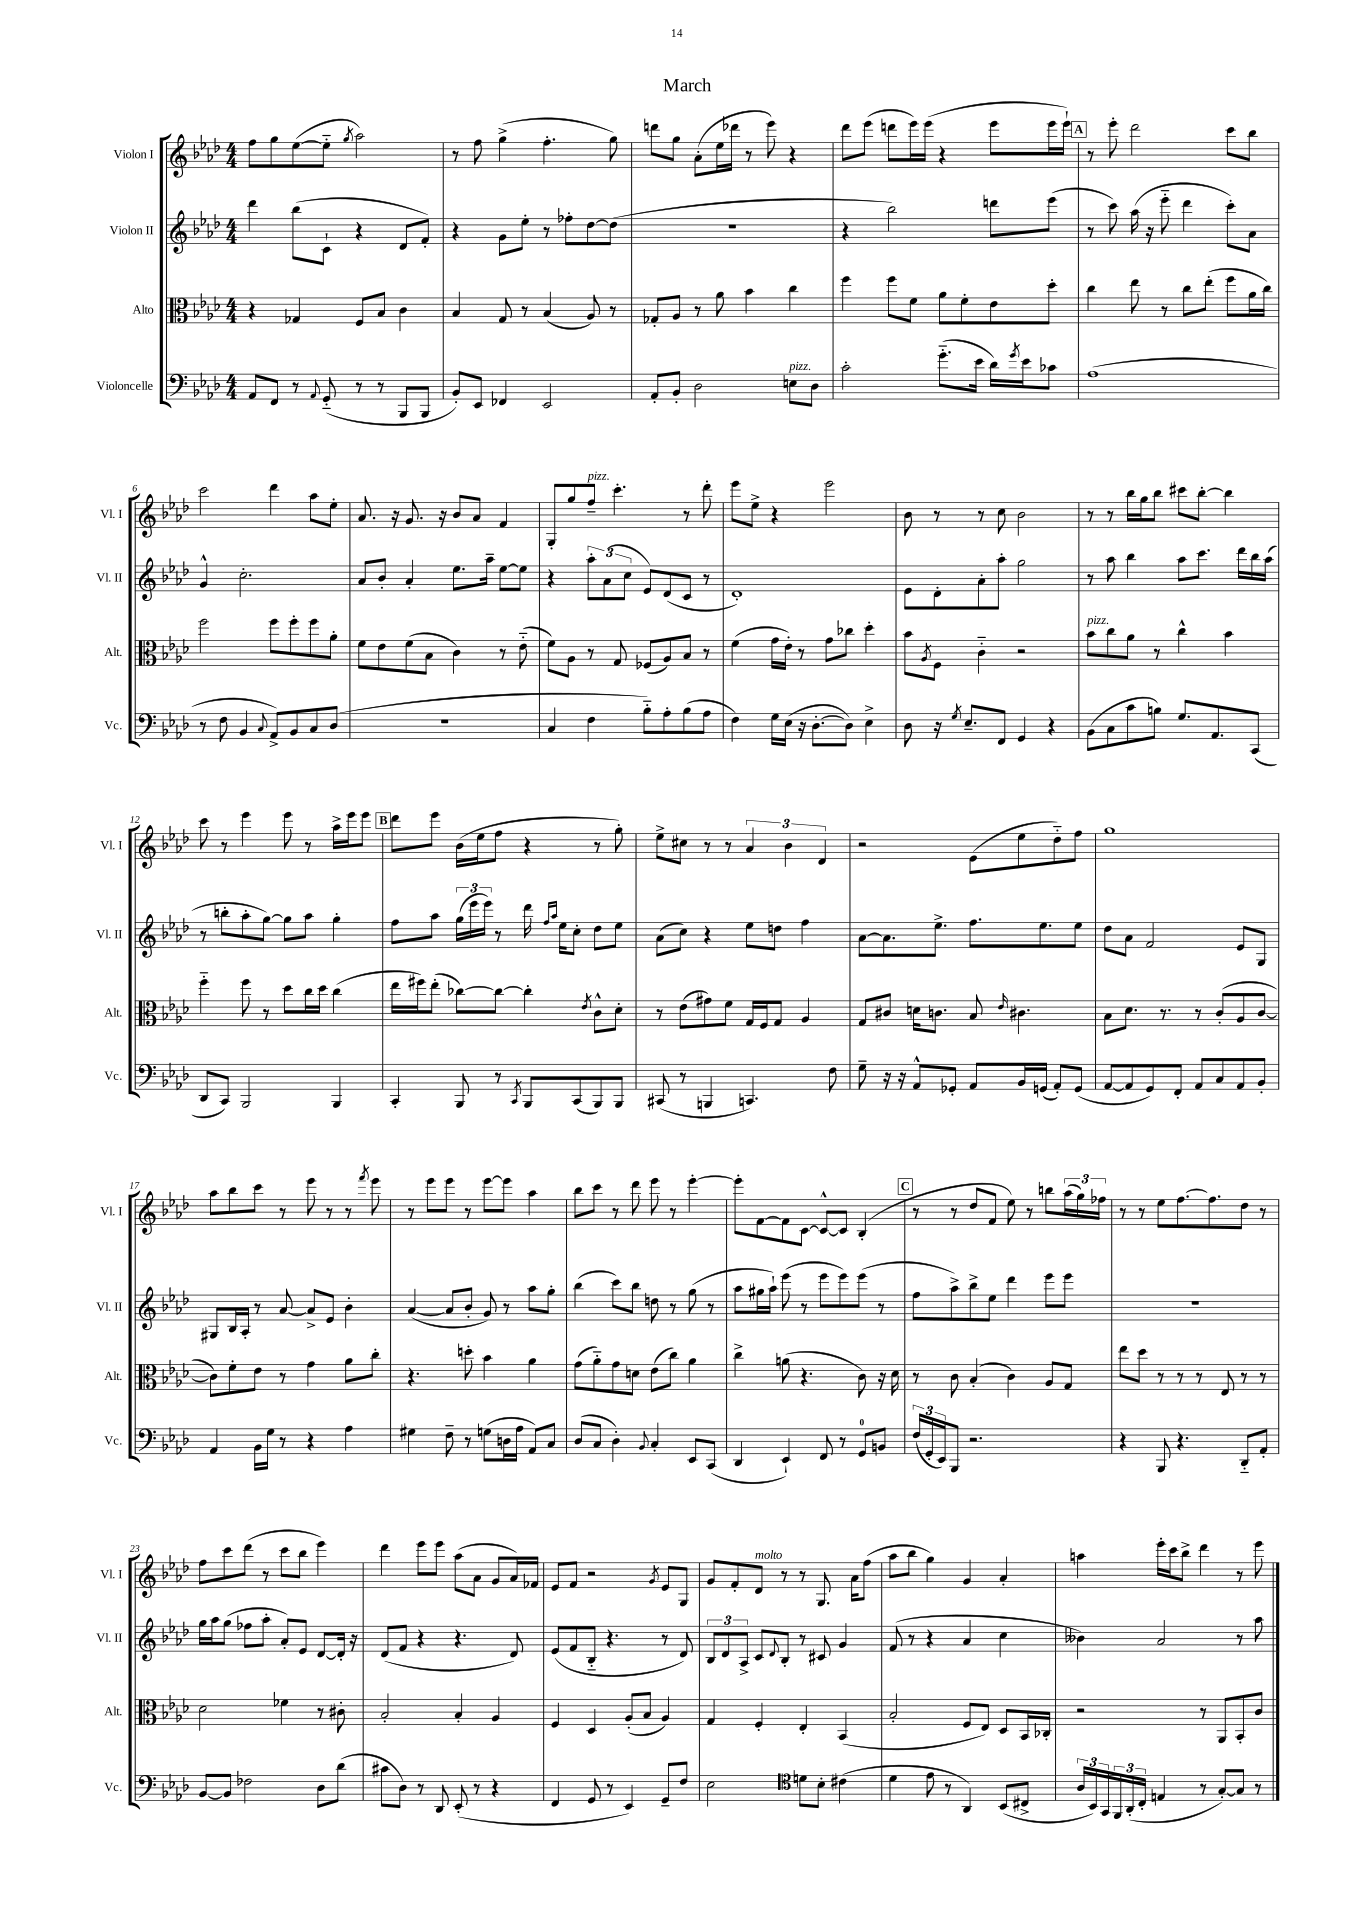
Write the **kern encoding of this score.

**kern	**kern	**kern	**kern
*staff4	*staff3	*staff2	*staff1
*clefF4	*clefC3	*clefG2	*clefG2
*k[b-e-a-d-]	*k[b-e-a-d-]	*k[b-e-a-d-]	*k[b-e-a-d-]
*M4/4	*M4/4	*M4/4	*M4/4
8AA-	4r	4ddd-	8ff
8FF	.	.	8gg
8r	4G-	(8bb-	([8ee-
8qqAA-	.	.	.
(8GG'~	.	8c`	8ee-'~]
.	.	.	8qgg
8r	8F	4r	2aa-)
8r	8B-	.	.
8BBB-	4c	8d-	.
8BBB-	.	8f')	.
=	=	=	=
8BB-')	4B-	4r	8r
8EE-	.	.	8ff
4FF-	8G	8g	(4gg^
.	8r	8ee-'	.
2EE-	(4B-	8r	4.ff'
.	.	8ff-'	.
.	8A-)	[8dd-	.
.	8r	(8dd-]	8gg)
=	=	=	=
8AA-'	8G-'	1r	8ddd
8BB-'	8A-	.	8gg
2D-	8r	.	(8a-'
.	8a-	.	16ee-
.	.	.	16ddd-
.	4b-	.	8r
.	.	.	8eee-)
8E	4cc	.	4r
8D-	.	.	.
=	=	=	=
2c'	4ff	4r	8ddd-
.	.	.	(8eee-
.	8ff	2bb-)	8ddd
.	8f	.	16eee-)
.	.	.	(16eee-
(8.g'~	8a-	.	4r
.	8f'	.	.
16e-	.	.	.
16d-)	8e-	8ddd	8eee-
8qg	.	.	.
16e-	.	.	.
8c-	8dd-'	(8eee-	16eee-
.	.	.	16eee-`)
=	=	=	=
(1A-	4cc	8r	8r
.	.	8ccc)	8eee-'
.	8ee-	(16aa-	2ddd-
.	.	16r	.
.	8r	8eee-'~	.
.	8cc	4ddd-	.
.	(8ee-'	.	.
.	8ff	8ccc')	8ccc
.	16a-	8a-	8bb-
.	16cc)	.	.
=	=	=	=
8r	2ff	4g^^	2ccc
8F	.	.	.
4BB-	.	2.cc'	.
8qqC	.	.	.
8AA-^)	8ff	.	4ddd-
8BB-	8ff'	.	.
8C	8ff	.	8aa-
(8D-	8a-'	.	8ee-'
=	=	=	=
1r	8f	8a-	8.a-
.	8e-	8b-'	.
.	.	.	16r
.	(8f	4a-'	8.g
.	8B-	.	.
.	.	.	16r
.	4c)	8.ee-	8b-
.	.	.	8a-
.	.	16aa-~	.
.	8r	[8ee-	4f
.	(8e-'~	8ee-]	.
=	=	=	=
4C	8f)	4r	8G'
.	8A-	.	8gg
4F	8r	12aa-'	8ff~
.	.	(12a-	.
.	8G	.	4.ccc'
.	.	12cc	.
8B-'~)	(8F-	8e-)	.
8A-'	8A-)	(8d-	.
(8B-	8B-	8c	8r
8A-	8r	8r	8ddd-'
=	=	=	=
4F)	(4f	1d-')	8eee-
.	.	.	8ee-^
16G	16g	.	4r
(16E-	16e-')	.	.
16r	8r	.	.
[8.D-'	.	.	.
.	8g	.	2eee-
8D-])	8cc-	.	.
4E-^	4dd-'	.	.
=	=	=	=
8D-	8b-	8e-	8b-
.	8qA-	.	.
16r	8F	8d-'	8r
8qG	.	.	.
8.E-~	.	.	.
.	4c'~	8a-'	8r
8FF	.	8aa-'	8cc
4GG	2r	2gg	2b-
4r	.	.	.
=	=	=	=
(8BB-	8b-	8r	8r
8C	8cc	8aa-	8r
8c	8a-	4bb-	16bb-
.	.	.	16gg
8B)	8r	.	8bb-
8.G	4cc^^	8aa-	8ccc#
.	.	8.ccc	[8bb-'
8.AA-	.	.	.
.	4b-	.	4bb-]
.	.	16ddd-	.
(8CC	.	16bb-	.
.	.	(16aa-	.
=	=	=	=
8DD-	4ff'~	8r	8ccc
8CC)	.	8bb'	8r
2BBB-	8ff	8aa-'	4eee-
.	8r	[8gg)	.
.	8dd-	8gg]	8eee-
.	16cc	8aa-	8r
.	16dd-	.	.
4BBB-	(4cc	4gg'	16aa-^
.	.	.	16eee-
.	.	.	8eee-
=	=	=	=
4CC'	16ee-	8ff	8ddd-
.	16ff#)	.	.
.	(8ee-'	8aa-	8eee-
8BBB-	[8cc-)	(24gg	(16b-
.	.	24eee-	.
.	.	.	16ee-
.	.	24eee-)	.
8r	8cc-_	8r	8ff
8qCC	.	.	.
8BBB-	4cc-']	16ddd-	4r
.	.	16qqff	.
.	.	16qqaa-	.
.	.	16ee-	.
(8CC	.	8cc'	.
.	8qe-	.	.
8BBB-)	8c^^	8dd-	8r
8BBB-	8d-'	8ee-	8gg')
=	=	=	=
(8CC#	8r	(8a-	8ee-^
8r	(8e-	8cc)	8cc#
4BBB	8g#)	4r	8r
.	8f	.	8r
4.CC)	16G	8ee-	6a-
.	16F	.	.
.	8G	8dd	.
.	.	.	6b-
.	4A-	4ff	.
.	.	.	6d-
8F	.	.	.
=	=	=	=
8G~	8G	[8a-	2r
16r	8c#	8.a-]	.
16r	.	.	.
8AA-^^	16d	.	.
.	8.c	8.ee-^	.
8GG-'	.	.	.
8AA-	8B-	8.ff	(8e-
.	16qqe-	.	.
16BB-	4.c#	.	8ee-
(16GG	.	8.ee-	.
8AA-')	.	.	8dd-'~)
(8GG	.	8ee-	8ff
=	=	=	=
[8AA-	8B-	8dd-	1gg
8AA-]	8.d-	8a-	.
8GG)	.	2f	.
.	8.r	.	.
8FF'	.	.	.
8AA-	8r	.	.
8C	(8c'	.	.
8AA-	8A-	8e-	.
8BB-'	[8c	8G	.
=	=	=	=
4AA-	8c])	8G#	8aa-
.	8f'	16B-	8bb-
.	.	16A-'	.
16BB-	8e-	8r	8ccc
16G	.	.	.
8r	8r	[8a-	8r
4r	4g	8a-^]	8eee-
.	.	8e-	8r
4A-	8a-	4b-'	8r
.	.	.	8qfff
.	8cc'	.	8eee-
=	=	=	=
4G#	4.r	([4a-	8r
.	.	.	8eee-
8F~	.	8a-]	8eee-
8r	8dd'	8b-'	8r
(8G	4b-	8g)	[8eee-
16D	.	8r	8eee-]
16A-	.	.	.
8AA-)	4a-	8aa-	4aa-
8C	.	8gg'	.
=	=	=	=
(8D-	(8g	(4bb-	8bb-
8C	8a-'~)	.	8ccc
4D-')	8g	8ccc)	8r
.	8d	8bb-	8ddd-
8qqBB-	.	.	.
4C'	(8e-	8dd	8eee-
.	8cc)	8r	8r
8EE-	4a-	(8gg	[4eee-'
(8CC	.	8r	.
=	=	=	=
4DD-	4cc^	8aa-	8eee-']
.	.	16gg#	[8f
.	.	16aa-`)	.
4EE-`)	(8a	(8eee-	8f]
.	4.r	8r	[8c
8FF	.	8eee-	8c^^_
8r	.	8eee-)	8c]
8GG	8c)	(8eee-	(4B-'
8BB	16r	8r	.
.	16d-	.	.
=	=	=	=
(24F	8r	8ff	8r
24GG'	.	.	.
24EE-)	.	.	.
8BBB-	8c	8aa-^)	8r
2.r	(4B-'	8bb-^	8dd-
.	.	8ee-	8f
.	4c)	4ddd-	8ee-)
.	.	.	8r
.	8A-	8eee-	8bb
.	8G	8eee-	(24aa-
.	.	.	24gg)
.	.	.	24ff-
=	=	=	=
4r	8ee-	1r	8r
.	8dd-	.	8r
8BBB-	8r	.	8ee-
4.r	8r	.	[8.ff
.	8r	.	.
.	.	.	8.ff]
.	8E-	.	.
8DD-'~	8r	.	8dd-
8AA-'	8r	.	8r
=	=	=	=
[8BB-	2d-	16gg	8ff
.	.	16aa-	.
8BB-]	.	(8gg	8ccc
2F-	.	8ff-	(8ddd-
.	.	8aa-'	8r
.	4f-	8a-')	8ccc
.	.	8e-	8bb-
8D-	8r	[8d-	4eee-)
(8d-	8c#'	16d-']	.
.	.	16r	.
=	=	=	=
8c#	2B-'	(8d-	4ddd-
8D-)	.	8f	.
8r	.	4r	8eee-
8DD-	.	.	8eee-
(8EE-'	4B-'	4.r	(8aa-
8r	.	.	8a-
4r	4A-	.	8g
.	.	8d-)	16a-)
.	.	.	16f-
=	=	=	=
4FF	4F	(8e-	8e-
.	.	8f	8f
8GG	4D-	8B-'~	2r
8r	.	4.r	.
4EE-)	(8A-'	.	.
.	8B-	.	.
.	.	.	8qg
8GG~	4A-)	8r	8e-
8F	.	8d-)	8G
=	=	=	=
2E-	4G	12B-	8g
.	.	12d-	.
.	.	.	8f'
.	.	12A-^	.
.	4F'	8c	8d-
.	.	8qqd-	.
.	.	8B-'	8r
*clefC4	*	*	*
8d	4E-'	8r	8r
8B-'	.	8c#	8.G
(4c#	(4BB-	4g	.
.	.	.	16a-
.	.	.	(8ff
=	=	=	=
4d-	2B-'	(8f	8aa-
.	.	8r	8bb-
8e-	.	4r	4gg)
8r	.	.	.
4AA-)	8F	4a-	4g
.	8E-)	.	.
(8BB-	8D-	4cc	4a-'
8C#^	16BB-	.	.
.	16C-'	.	.
=	=	=	=
24A-	2r	4b--)	4aa
24BB-)	.	.	.
24GG	.	.	.
24FF	.	.	.
(24AA-'	.	.	.
24C'	.	.	.
4E	.	2a-	16eee-'
.	.	.	16ccc
.	.	.	8bb-^
8r	8r	.	4ddd-
[8G')	8AA-	.	.
8G]	8BB-'	8r	8r
8r	8c	8aa-	8eee-
==	==	==	==
*-	*-	*-	*-
